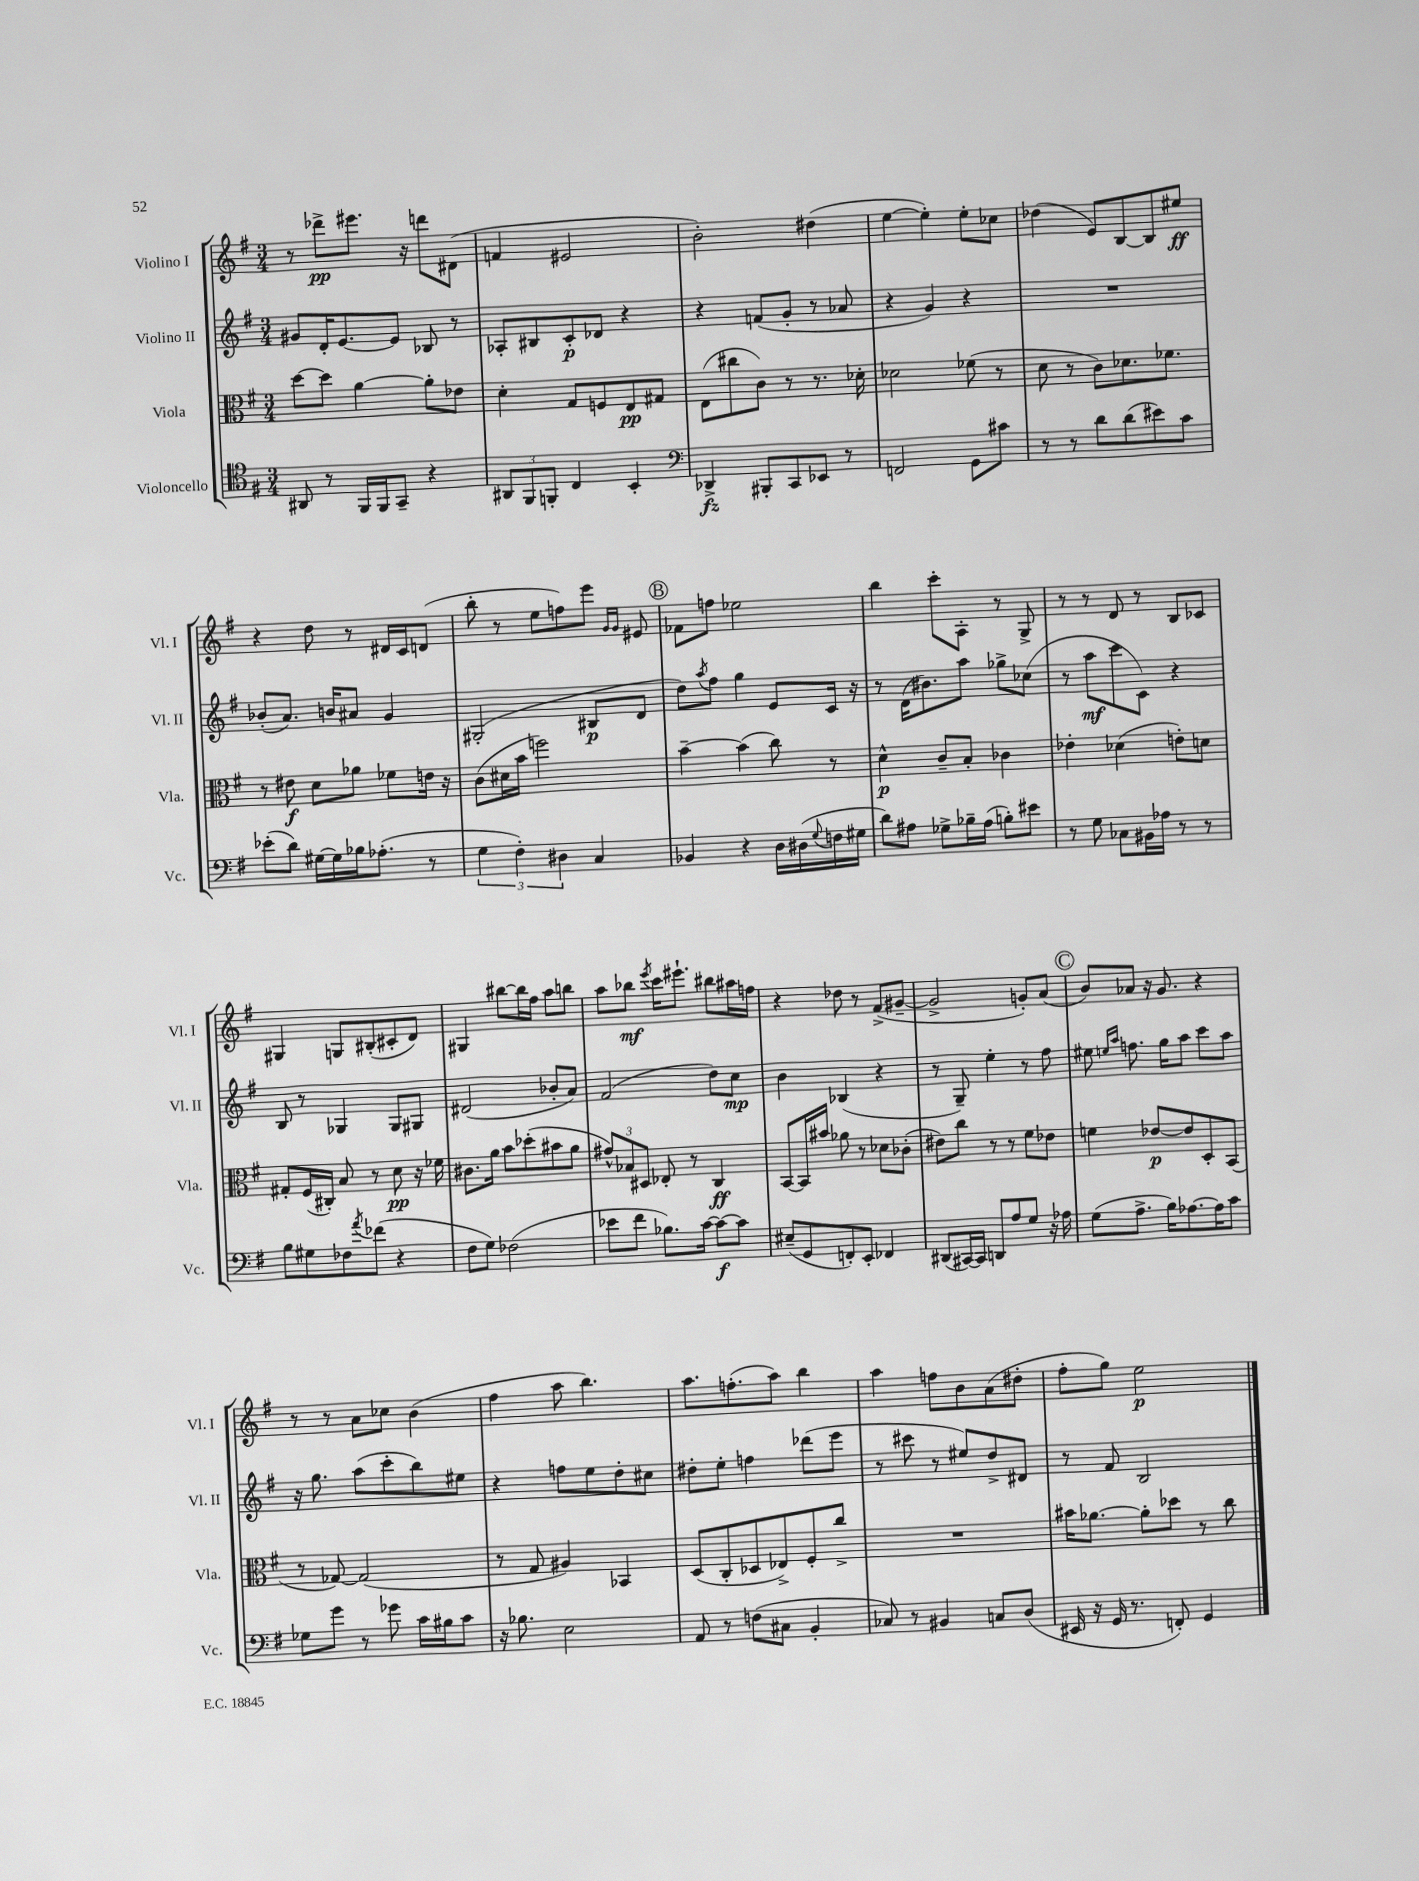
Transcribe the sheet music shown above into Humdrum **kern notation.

**kern	**dynam	**kern	**dynam	**kern	**dynam	**kern	**dynam
*part4	*part4	*part3	*part3	*part2	*part2	*part1	*part1
*staff4	*staff4	*staff3	*staff3	*staff2	*staff2	*staff1	*staff1
*I"Violoncello	*	*I"Viola	*	*I"Violino II	*	*I"Violino I	*
*I'Vc.	*	*I'Vla.	*	*I'Vl. II	*	*I'Vl. I	*
*clefC4	*	*clefC3	*	*clefG2	*	*clefG2	*
*k[f#]	*	*k[f#]	*	*k[f#]	*	*k[f#]	*
*M3/4	*	*M3/4	*	*M3/4	*	*M3/4	*
=109	=109	=109	=109	=109	=109	=109	=109
8AA#X/	.	[8dd\L	.	8g#X/L	.	8r	.
8r	.	8dd\J]	.	16d'/K	.	8ddd-X^\L	pp
.	.	.	.	[8.e/	.	.	.
16FF#/LL	.	[4a\	.	.	.	8.eee#X\J	.
16FF#/J	.	.	.	.	.	.	.
8GG~/J	.	.	.	8e/J]	.	.	.
.	.	.	.	.	.	16r	.
4r	.	8a'\L]	.	8B-X/	.	8dddn\L	.
.	.	8e-X\J	.	8r	.	(8d#X\J	.
=110	=110	=110	=110	=110	=110	=110	=110
12AA#X/L	.	4d'\	.	8A-X'/L	.	4fn/	.
12FF#/	.	.	.	.	.	.	.
.	.	.	.	8B#X/	.	.	.
12FFn'/J	.	.	.	.	.	.	.
4C/	.	8G/L	.	8c'/	p	2e#X/	.
.	.	8Fn/	.	8d-X/J	.	.	.
4BB'/	.	8E/	pp	4r	.	.	.
.	.	8G#X/J	.	.	.	.	.
=111	=111	=111	=111	=111	=111	=111	=111
*clefF4	*	*	*	*	*	*	*
4DD-X^/	fz	(8E\L	.	4r	.	2b'\)	.
.	.	8cc#X\	.	.	.	.	.
8BBB#X'/L	.	8c\J)	.	(8fn/L	.	.	.
8CC/	.	8r	.	8g'/J	.	.	.
8EE-X/J	.	8.r	.	8r	.	(4dd#X\	.
8r	.	.	.	8a-X/	.	.	.
.	.	16d-X'\	.	.	.	.	.
=112	=112	=112	=112	=112	=112	=112	=112
2FFn/	.	2d-X\	.	4r	.	[4ee\	.
.	.	.	.	4g/)	.	4ee'\])	.
8GG\L	.	(8f-X\	.	4r	.	8ee'\L	.
8c#X\J	.	8r	.	.	.	8cc-X\J	.
=113	=113	=113	=113	=113	=113	=113	=113
8r	.	8d\	.	2.r	.	(4dd-X\	.
8r	.	8r	.	.	.	.	.
8d\L	.	8c\L)	.	.	.	8e/L)	.
(8d\	.	8.d-X\	.	.	.	[8B/	.
8e#X\)	.	.	.	.	.	8B/]	.
.	.	8.f-X\J	.	.	.	.	.
8c\J	.	.	.	.	.	8ee#X/J	ff
!!LO:LB:g=z
=114	=114	=114	=114	=114	=114	=114	=114
(8e-X'\L	.	8r	.	(8b-X'/L	.	4r	.
8d\J)	.	8e#X\	f	8.a/J)	.	.	.
[16G#X\LL	.	8d\L	.	.	.	8dd\	.
16G#\]	.	.	.	16bn/KL	.	.	.
16B-X\J	.	8a-X\J	.	8a#X/J	.	8r	.
(8.A-X'\J	.	.	.	.	.	.	.
.	.	8f-X\L	.	4g/	.	16d#X/LL	.
.	.	.	.	.	.	16c/J	.
8r	.	16en\Jk	.	.	.	(8dn/J	.
.	.	16r	.	.	.	.	.
=115	=115	=115	=115	=115	=115	=115	=115
6G\	.	(8c\L	.	(2G#X'/	.	8bb'\	.
.	.	16d#X\L	.	.	.	8r	.
6F#'\)	.	.	.	.	.	.	.
.	.	16b\JJ	.	.	.	.	.
.	.	2ffn\)	.	.	.	8ee\L	.
6D#X\	.	.	.	.	.	.	.
.	.	.	.	.	.	8ffn\)	.
4C/	.	.	.	8B#X/L	p	8eee\J	.
.	.	.	.	.	.	16qqg/LL	.
.	.	.	.	.	.	16qqg/JJ	.
.	.	.	.	8d/J	.	8e#X/	.
!!LO:REH:place=s1:t=B
=116	=116	=116	=116	=116	=116	=116	=116
4BB-X/	.	[4b~\	.	8dd\L)	.	8f-X\L	.
.	.	.	.	8qaa/	.	.	.
.	.	.	.	8ff#\J	.	8ffn\J	.
4r	.	(4b\]	.	4gg\	.	2ee-X\	.
16D\LL	.	8cc\)	.	8e/L	.	.	.
(16D#X\	.	.	.	.	.	.	.
8qqG/	.	.	.	.	.	.	.
16Fn\	.	8r	.	16c/Jk	.	.	.
16G#X\JJ	.	.	.	16r	.	.	.
=117	=117	=117	=117	=117	=117	=117	=117
8d\L)	.	4d^^\	p	8r	.	4bb\	.
8A#X\J	.	.	.	(16d\KL	.	.	.
.	.	.	.	8.b#X\)	.	.	.
8G-X^\L	.	8c~/L	.	.	.	8ccc'\L	.
16B-X~\L	.	8B'/J	.	8aa\J	.	8A'\J	.
(16A#\JJ	.	.	.	.	.	.	.
8Bn'\L)	.	4c-X\	.	8gg-X^\L	.	8r	.
8e#X\J	.	.	.	(8cc-X\J	.	8G^/	.
=118	=118	=118	=118	=118	=118	=118	=118
8r	.	4e-X'\	.	8r	.	8r	.
8G\	.	.	.	8aa\L	mf	8r	.
8C-X\L	.	(4d-X\	.	8ccc\	.	8d/	.
16BB#X\L	.	.	.	8c\J)	.	8r	.
16A-X\JJ	.	.	.	.	.	.	.
8r	.	8en'\L)	.	4r	.	8B/L	.
8r	.	8dn\J	.	.	.	8c-X/J	.
!!LO:LB:g=z
=119	=119	=119	=119	=119	=119	=119	=119
8B\L	.	8G#X'/L	.	8B/	.	4G#X/	.
8G#X\	.	(16F#/L	.	8r	.	.	.
.	.	16C#X'/JJ)	.	.	.	.	.
8F-X\	.	8B/	.	4G-X/	.	8Gn/L	.
8qa/	.	.	.	.	.	.	.
(8f-X\J	.	8r	.	.	.	(8B#X'/	.
4r	.	8d\	pp	8G-/L	.	8c#X'/	.
.	.	16r	.	8G#X/J	.	8d/J)	.
.	.	16f-X\	.	.	.	.	.
=120	=120	=120	=120	=120	=120	=120	=120
8F#\L	.	8.c#X\L	.	(2d#X/	.	4G#X/	.
8G\J)	.	.	.	.	.	.	.
.	.	16a\Jk	.	.	.	.	.
(2F-X\	.	8b\L	.	.	.	[8bb#X\L	.
.	.	(8dd-X'\	.	.	.	16bb#\L]	.
.	.	.	.	.	.	16ff#\JJ	.
.	.	8b#X\	.	8b-X'/L	.	8aa\L	.
.	.	8a\J	.	8a/J)	.	8bbn\J	.
=121	=121	=121	=121	=121	=121	=121	=121
8e-X\L	.	12g#X^^/L)	.	(2f#/	.	8aa\L	.
.	.	12B-X/	.	.	.	.	.
8f#\J	.	.	.	.	.	8bb-X\J	mf
.	.	12D#X/J	.	.	.	.	.
.	.	.	.	.	.	8qeee/	.
8.B-X\L)	.	8E-X'/	.	.	.	16ccc\KL	.
.	.	.	.	.	.	8.eee#X`\J	.
.	.	8r	.	.	.	.	.
[16c\Jk	.	.	.	.	.	.	.
8c\L_	f	4C/	ff	8dd\L)	.	8bb#X\L	.
8c\J]	.	.	.	8cc\J	mp	16aa#X\L	.
.	.	.	.	.	.	16ffn\JJ	.
=122	=122	=122	=122	=122	=122	=122	=122
(8E#X~/L	.	[8BB/L	.	4b\	.	4r	.
8GG/	.	16BB/L]	.	.	.	.	.
.	.	16b#X/JJ	.	.	.	.	.
8FFn'/)	.	8a-X\	.	(4B-X/	.	8dd-X\	.
8EE'/J	.	8r	.	.	.	8r	.
4FF-X/	.	8d-X\L	.	4r	.	(8f#^/L	.
.	.	(8c-X'\J	.	.	.	[8g#X~/J	.
=123	=123	=123	=123	=123	=123	=123	=123
(8DD#X/L	.	8e#X\L)	.	8r	.	2g#^/]	.
[16CC#X/L)	.	8cc\J	.	8G~/)	.	.	.
16CC#/JJ]	.	.	.	.	.	.	.
8DDn/L	.	8r	.	4ee'\	.	.	.
8A/	.	8r	.	.	.	.	.
8G/J	.	8f#\L	.	8r	.	8gn'/L)	.
16r	.	8e-X\J	.	8ff#\	.	(8a/J	.
16A-X\	.	.	.	.	.	.	.
!!LO:REH:place=s1:t=C
=124	=124	=124	=124	=124	=124	=124	=124
(8G\L	.	4fn\	.	8ee#X\	.	8b/L)	.
.	.	.	.	16qqeen/LL	.	.	.
.	.	.	.	16qqaa/JJ	.	.	.
8.A^\J	.	.	.	8.ffn\	.	8a-X/J	.
.	.	[8e-X/L	p	.	.	16r	.
16B\KL)	.	.	.	16gg\KL	.	8.g/	.
[8.A-X\	.	8e-/]	.	8aa\J	.	.	.
.	.	8D'/	.	8ccc\L	.	4r	.
16A-\K]	.	.	.	.	.	.	.
8c\J	.	(8BB/J	.	8aa\J	.	.	.
!!LO:LB:g=z
=125	=125	=125	=125	=125	=125	=125	=125
8G-X\L	.	8r	.	16r	.	8r	.
.	.	.	.	8.gg\	.	.	.
8g\J	.	[8G-X/)	.	.	.	8r	.
8r	.	(2G-/]	.	(8aa\L	.	8a\L	.
8g-X\	.	.	.	8ccc'\	.	8cc-X\J	.
16c\LL	.	.	.	8bb\)	.	(4b\	.
16B#X\J	.	.	.	.	.	.	.
8c\J	.	.	.	8ee#X\J	.	.	.
=126	=126	=126	=126	=126	=126	=126	=126
16r	.	8r	.	4r	.	4ff#\	.
8.B-X\	.	.	.	.	.	.	.
.	.	8G/	.	.	.	.	.
2E\	.	4A#X/)	.	8ffn\L	.	8aa\	.
.	.	.	.	8ee\	.	4.bb\)	.
.	.	4BB-X/	.	8dd'\	.	.	.
.	.	.	.	8cc#X\J	.	.	.
=127	=127	=127	=127	=127	=127	=127	=127
8AA/	.	(8D/L	.	8dd#X'\L	.	8.aa\L	.
8r	.	8C'/	.	8ee'\J	.	.	.
.	.	.	.	.	.	(8.ffn'\	.
(8Fn\L	.	8D-X/	.	4ffn\	.	.	.
8C#X\J	.	8E-X^/)	.	.	.	8aa\J)	.
4BB'/	.	8F#'/	.	(8ddd-X\L	.	4bb\	.
.	.	8cc^/J	.	8eee\J	.	.	.
=128	=128	=128	=128	=128	=128	=128	=128
8C-X/)	.	2.r	.	8r	.	4aa\	.
8r	.	.	.	8ccc#X\	.	.	.
4BB#X/	.	.	.	8r	.	8ffn\L	.
.	.	.	.	8ee#X/L)	.	8b\	.
8Cn/L	.	.	.	8dd^/	.	(8a\	.
(8D/J	.	.	.	8d#X/J	.	8dd#X'\J	.
=129	=129	=129	=129	=129	=129	=129	=129
16EE#X/	.	16b#X\KL	.	8r	.	8ff#'\L	.
16r	.	[8.a-X\J	.	.	.	.	.
16GG/	.	.	.	8f#/	.	8gg\J)	.
8.r	.	.	.	.	.	.	.
.	.	8a-'\L]	.	2B/	.	2ee\	p
8FFn'/)	.	8dd-X\J	.	.	.	.	.
4GG/	.	8r	.	.	.	.	.
.	.	8cc\	.	.	.	.	.
==	==	==	==	==	==	==	==
*-	*-	*-	*-	*-	*-	*-	*-
